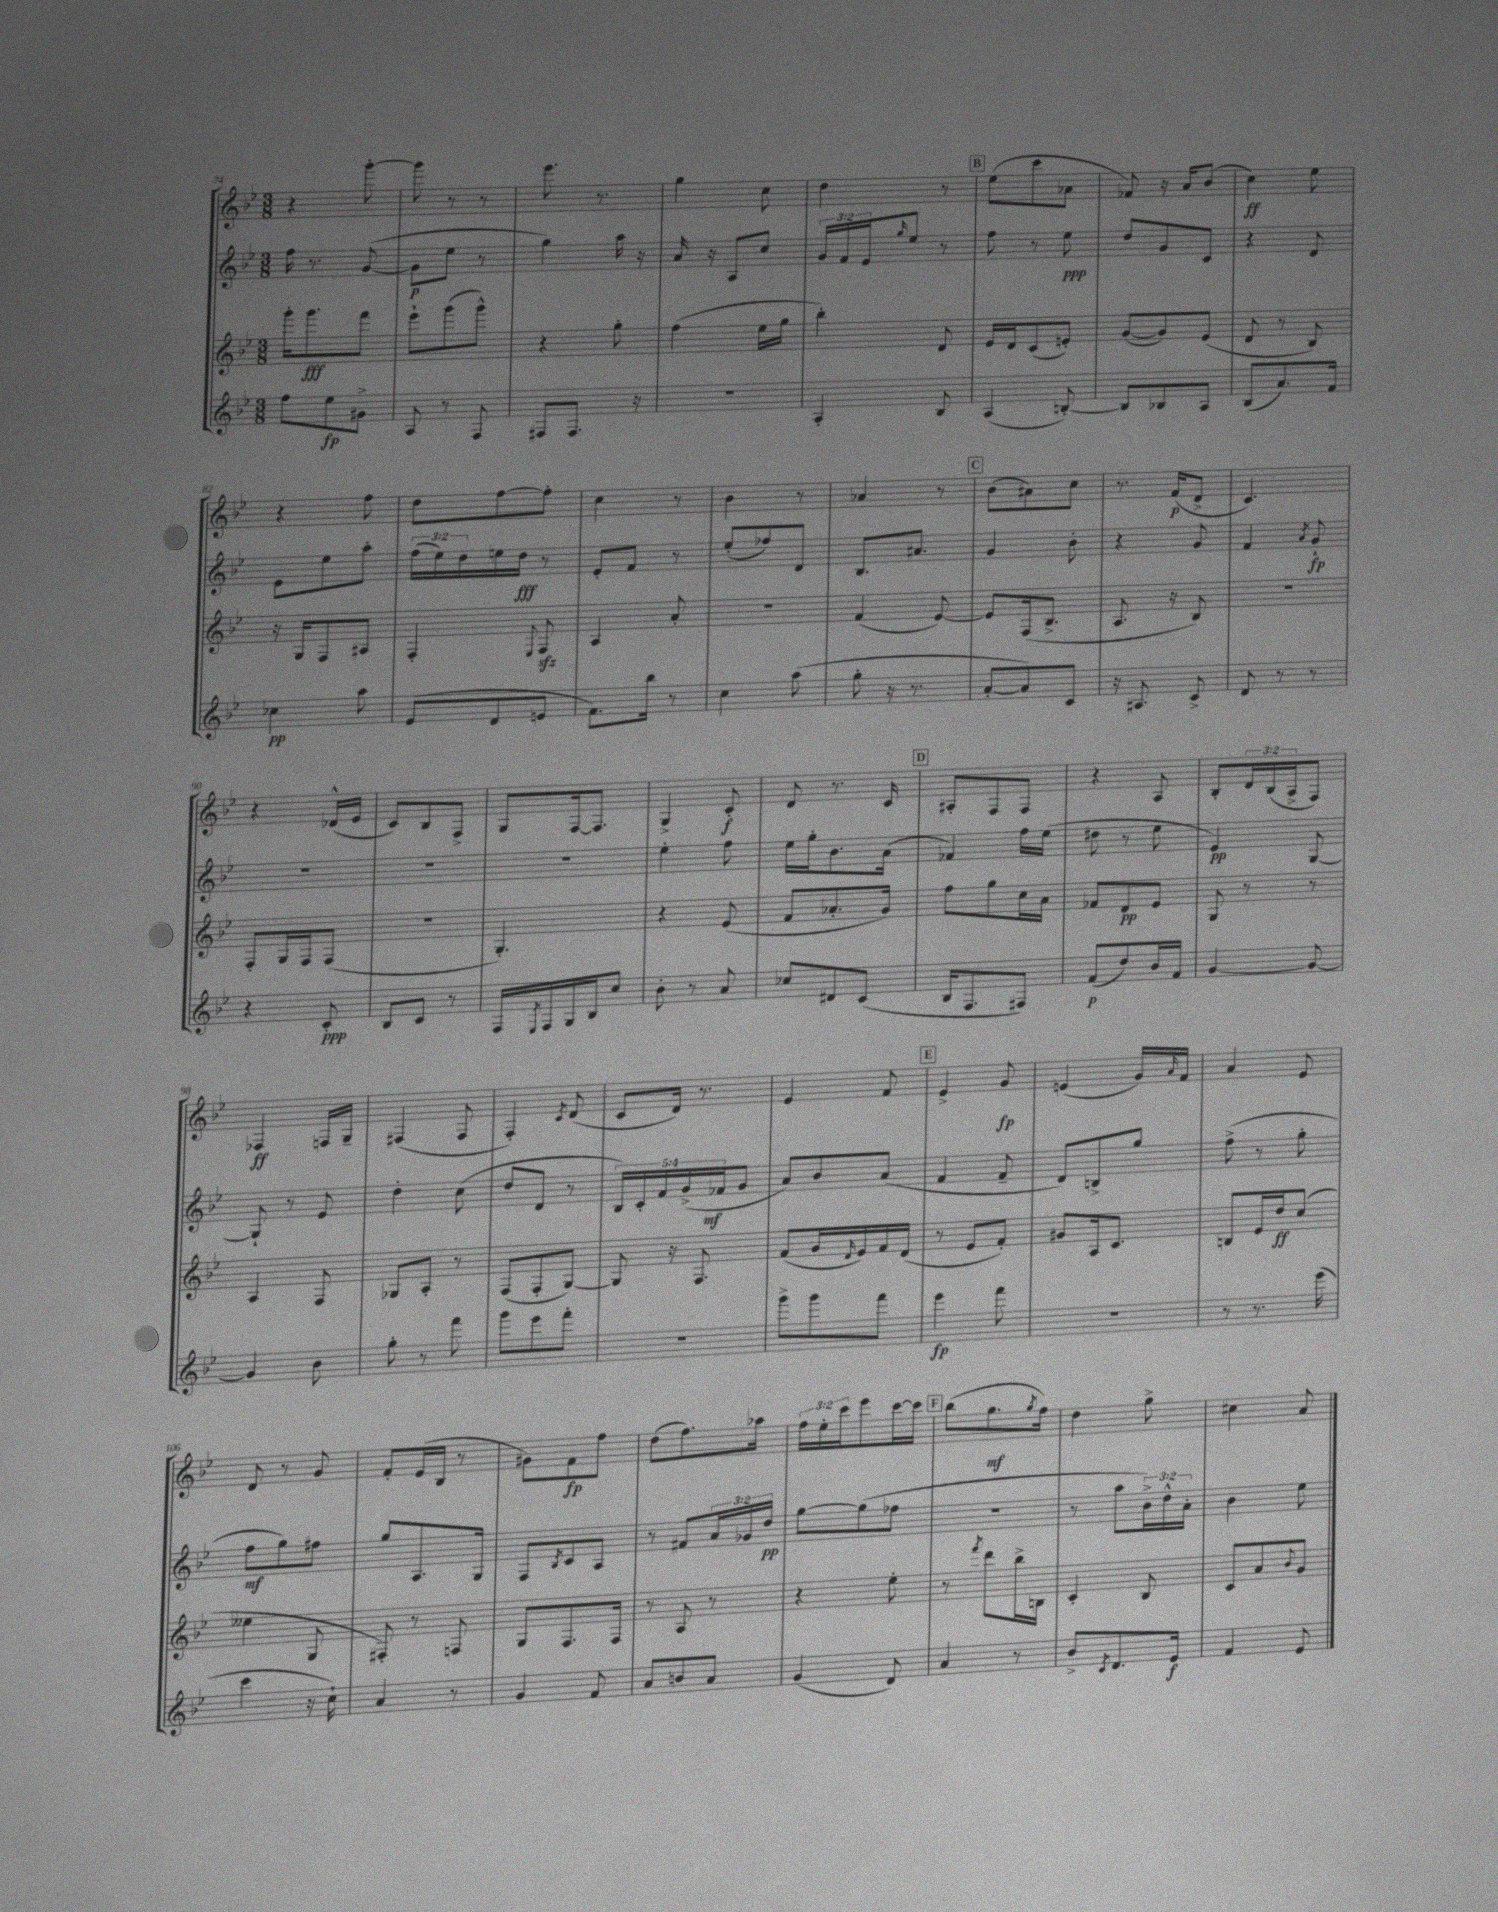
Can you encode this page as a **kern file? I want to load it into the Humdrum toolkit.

**kern	**kern	**kern	**kern
*staff4	*staff3	*staff2	*staff1
*clefG2	*clefG2	*clefG2	*clefG2
*k[b-e-]	*k[b-e-]	*k[b-e-]	*k[b-e-]
*M3/8	*M3/8	*M3/8	*M3/8
8ff\L	16ggg'\LK	16ff\	4r
.	8.ggg\	8.r	.
8ee-\	.	.	.
8g#^\J	8fff\J	([8g/	[8ggg'\
=	=	=	=
8A/	8eee-`\L	8g\]L	8ggg\]
8r	(8ggg\	8ee-\J	8r
8F/	8ggg^^\J)	8r	8r
=	=	=	=
8F#/L	4r	4gg\)	8.eee-\
8.F#/J	.	.	.
.	.	.	8.r
.	8gg'\	16aa\	.
16r	.	16r	.
=	=	=	=
4.r	(4ff\	16a/	4gg\
.	.	16r	.
.	.	8A/L	.
.	16ee-\LL	8cc/J	8cc\
.	16gg\JJ	.	.
=	=	=	=
4A'/	4bb-'\)	24g/LL	4dd\
.	.	24f/	.
.	.	24e-/J	.
.	.	16qqgg/	.
.	.	8ee-/J	.
8B-/	8d/	8r	8r
=	=	=	=
(4A/	16e-/LL	8ff\	(8ee-\L
.	16d/J	.	.
.	(8c/	8r	8ccc\
[8B'/)	8e'/J)	8ee-\	8a-\J
=	=	=	=
8B/]L	([8g/L	8dd/L	8f-/)
8B-/	8g/])	8g/	16r
.	.	.	16a/LK
8A/J	(8e-/J	8c/J	(8b-/J
=	=	=	=
(8B-/L	8d/	4r	4cc\)
8.a/)	8r	.	.
.	8B-/)	8d/	8ee-\
16f/Jk	.	.	.
=	=	=	=
4cc-\	16r	8e-\L	4r
.	16G/LK	.	.
.	8F/	8ee-\	.
8aa\	8A#/J	8aa'\J	8ff\
=	=	=	=
(8e-/L	4F'/	(24ff\LL	8dd\L
.	.	24ee-\)	.
.	.	24dd\	.
8d/	.	16ee\	[8ff\
.	.	16dd\JJ	.
.	8qqE-/	.	.
8e/J	8F/	8r	8ff'\]J
=	=	=	=
8.f\L)	4A/	8e-'/L	4cc\
.	.	8f/J	.
16bb-\Jk	.	.	.
8r	8a'/	8r	8r
=	=	=	=
4cc\	4.r	(8ee-'/L	4b-\
.	.	8ff-/)	.
(8aa\	.	8d/J	8r
=	=	=	=
8gg'\	(4f/	8.B-/L	4a-/
16r	.	.	.
8.r	.	8.a#/J	.
.	[8e-/)	.	8r
=	=	=	=
[8a'/L	8e-/]L	4g/	(8b-\L
8a/])	(16F/k	.	8a#\)
.	8.B-^/J	.	.
8c/J	.	8b-'\	8cc\J
=	=	=	=
16r	8.A/	4r	8.r
8.A#/	.	.	.
.	16r	.	(16f/LK
8c^/	8B-/)	8g/	8d^/J
=	=	=	=
8d/	4.r	4f/	4.c/)
8r	.	.	.
.	.	8qa/	.
8r	.	8g`/	.
=	=	=	=
4r	8F'/L	4.r	4r
.	16G/L	.	.
.	16F/J	.	.
8c'/	(8F/J	.	(16d-^^/LL
.	.	.	16e-/JJ
=	=	=	=
8B-/L	4.r	4.r	8c/L)
8c/J	.	.	8B-/
8r	.	.	8F^/J
=	=	=	=
16F/LL	4.G'/)	4.r	8G/L
8qE-/	.	.	.
16F/	.	.	.
16G/	.	.	[16F/k
16B-/J	.	.	8.F/]J
8cc/J	.	.	.
=	=	=	=
8b-'\	4r	4ee-'\	4G^/
8r	.	.	.
8a/	(8e-/	8ff\	8c'/
=	=	=	=
8cc-/L	8f/L	16ee-\LL	8d/
.	.	16gg'\J	.
8d#/	8.a-'/	8.b-\	8.r
(8c/J	.	.	.
.	16g/Jk)	(16a\Jk	16c/
=	=	=	=
16B-/LK	8ff\L	4f-/)	8A#'/L
8.F/	.	.	.
.	8gg\	.	8F/
8F#/J)	16cc\L	16ff\LL	8F/J
.	16a\JJ	(16ee-\JJ	.
=	=	=	=
(8f/L	8f-/L	8dd#\	4r
8dd/)	8d/	8r	.
16b-/L	8e-/J	8ee-\	8A/
16f/JJ	.	.	.
=	=	=	=
[4g/	8G/	4e-/)	8B-'/L
.	8r	.	24d/L
.	.	.	(24B-/
.	.	.	24A^/J
8g/_	8r	[8G/	8F/J)
=	=	=	=
4g/]	4A/	8G`/]	4F-/
.	.	8r	.
8b-\	8F/	8e-/	16F/LL
.	.	.	16G~/JJ
=	=	=	=
8gg'\	8G-/L	4dd'\	(4F#/
8r	8A'/J	.	.
8fff\	8r	(8cc\	8F#/
=	=	=	=
8ggg\L	(8F/L	8dd/L	4F'/)
8eee-\	8F'/	8d/J	.
.	.	.	8qc/
8fff'\J	[8G/J)	8r	(8d/
=	=	=	=
4.r	8G/]	20B-/LL)	8c/L
.	.	20c'/	.
.	.	20f/	.
.	16r	.	16d/Jk)
.	.	(20g^/	.
.	8.F/	.	8.r
.	.	20f-/J	.
.	.	8g/J	.
=	=	=	=
8ggg^\L	(8f/L	8a/L)	4e-/
8ggg\	16g/L	8b-/	.
.	16qqd/	.	.
.	16e-/)	.	.
8fff\J	16f/	(8a/J	8f/
.	(16d/JJ	.	.
=	=	=	=
4eee-\	8r	4f/	4e-^/
.	8e-/L	.	.
8fff\	8f'/J)	8f~/	8g/
=	=	=	=
4.r	8g#/L	8d/L)	(4e/
.	16A/k	8B^/	.
.	8.c/J	.	.
.	.	8gg/J	16g/LL)
.	.	.	16qqa/
.	.	.	16f/JJ
=	=	=	=
8r	8B/L	(8ff^\	4a/
8.r	16e-/L	8r	.
.	16dd/J	.	.
.	(8cc/J	8gg'\	8e-/
(16eee-\	.	.	.
=	=	=	=
4ccc\	4ee--\	8ff\L	8d/
.	.	8gg\)	8r
16r	8G/	8ff#\J	8g/
16cc`\)	.	.	.
=	=	=	=
4a/	8F#'/)	8gg/L	8f'/L
.	8r	8.A/	(16e-/L
.	.	.	16B-/JJ
8r	8F/	.	8r
.	.	16G/Jk	.
=	=	=	=
4g/	8G/L	8F/L	8g#\L)
.	.	8qB-/	.
.	8.F/	8c/	8f\
8f/	.	8A/J	8ff\J
.	16F/Jk	.	.
=	=	=	=
8a/L	8r	8r	(8dd\L
8b/	8A/	8f#/L	8.ff\)
8a/J	8r	24a/L	.
.	.	24g-/	.
.	.	.	16aa-\Jk
.	.	24dd/JJ	.
=	=	=	=
(4g/	4r	[8gg\L	24ff\LL
.	.	.	24ee-'\
.	.	.	24ccc\J
.	.	(8gg\]	8eee-\
8d/)	8ee-'\	8ff-\J	[16ccc\L
.	.	.	16ccc\]JJ
=	=	=	=
4a/	8r	4.r	(8bb-\L
.	8qfff/	.	.
.	8ddd\L	.	8.gg\
8r	16bb-^\L	.	.
.	.	.	8qgg/
.	16B\JJ	.	16ff\Jk)
=	=	=	=
8b-^/L	4c'/	8r	4dd\
8qc/	.	.	.
8.d/	.	8aa\L	.
.	8B-/	24b-^\L)	8gg^\
.	.	24dd^^\	.
16e-/Jk	.	.	.
.	.	24a'\JJ	.
=	=	=	=
4f/	8c/L	4b-\	4cc#\
.	8a/	.	.
.	8qqb-/	.	.
8e-/	8g/J	8ee-\	8a/
==	==	==	==
*-	*-	*-	*-
